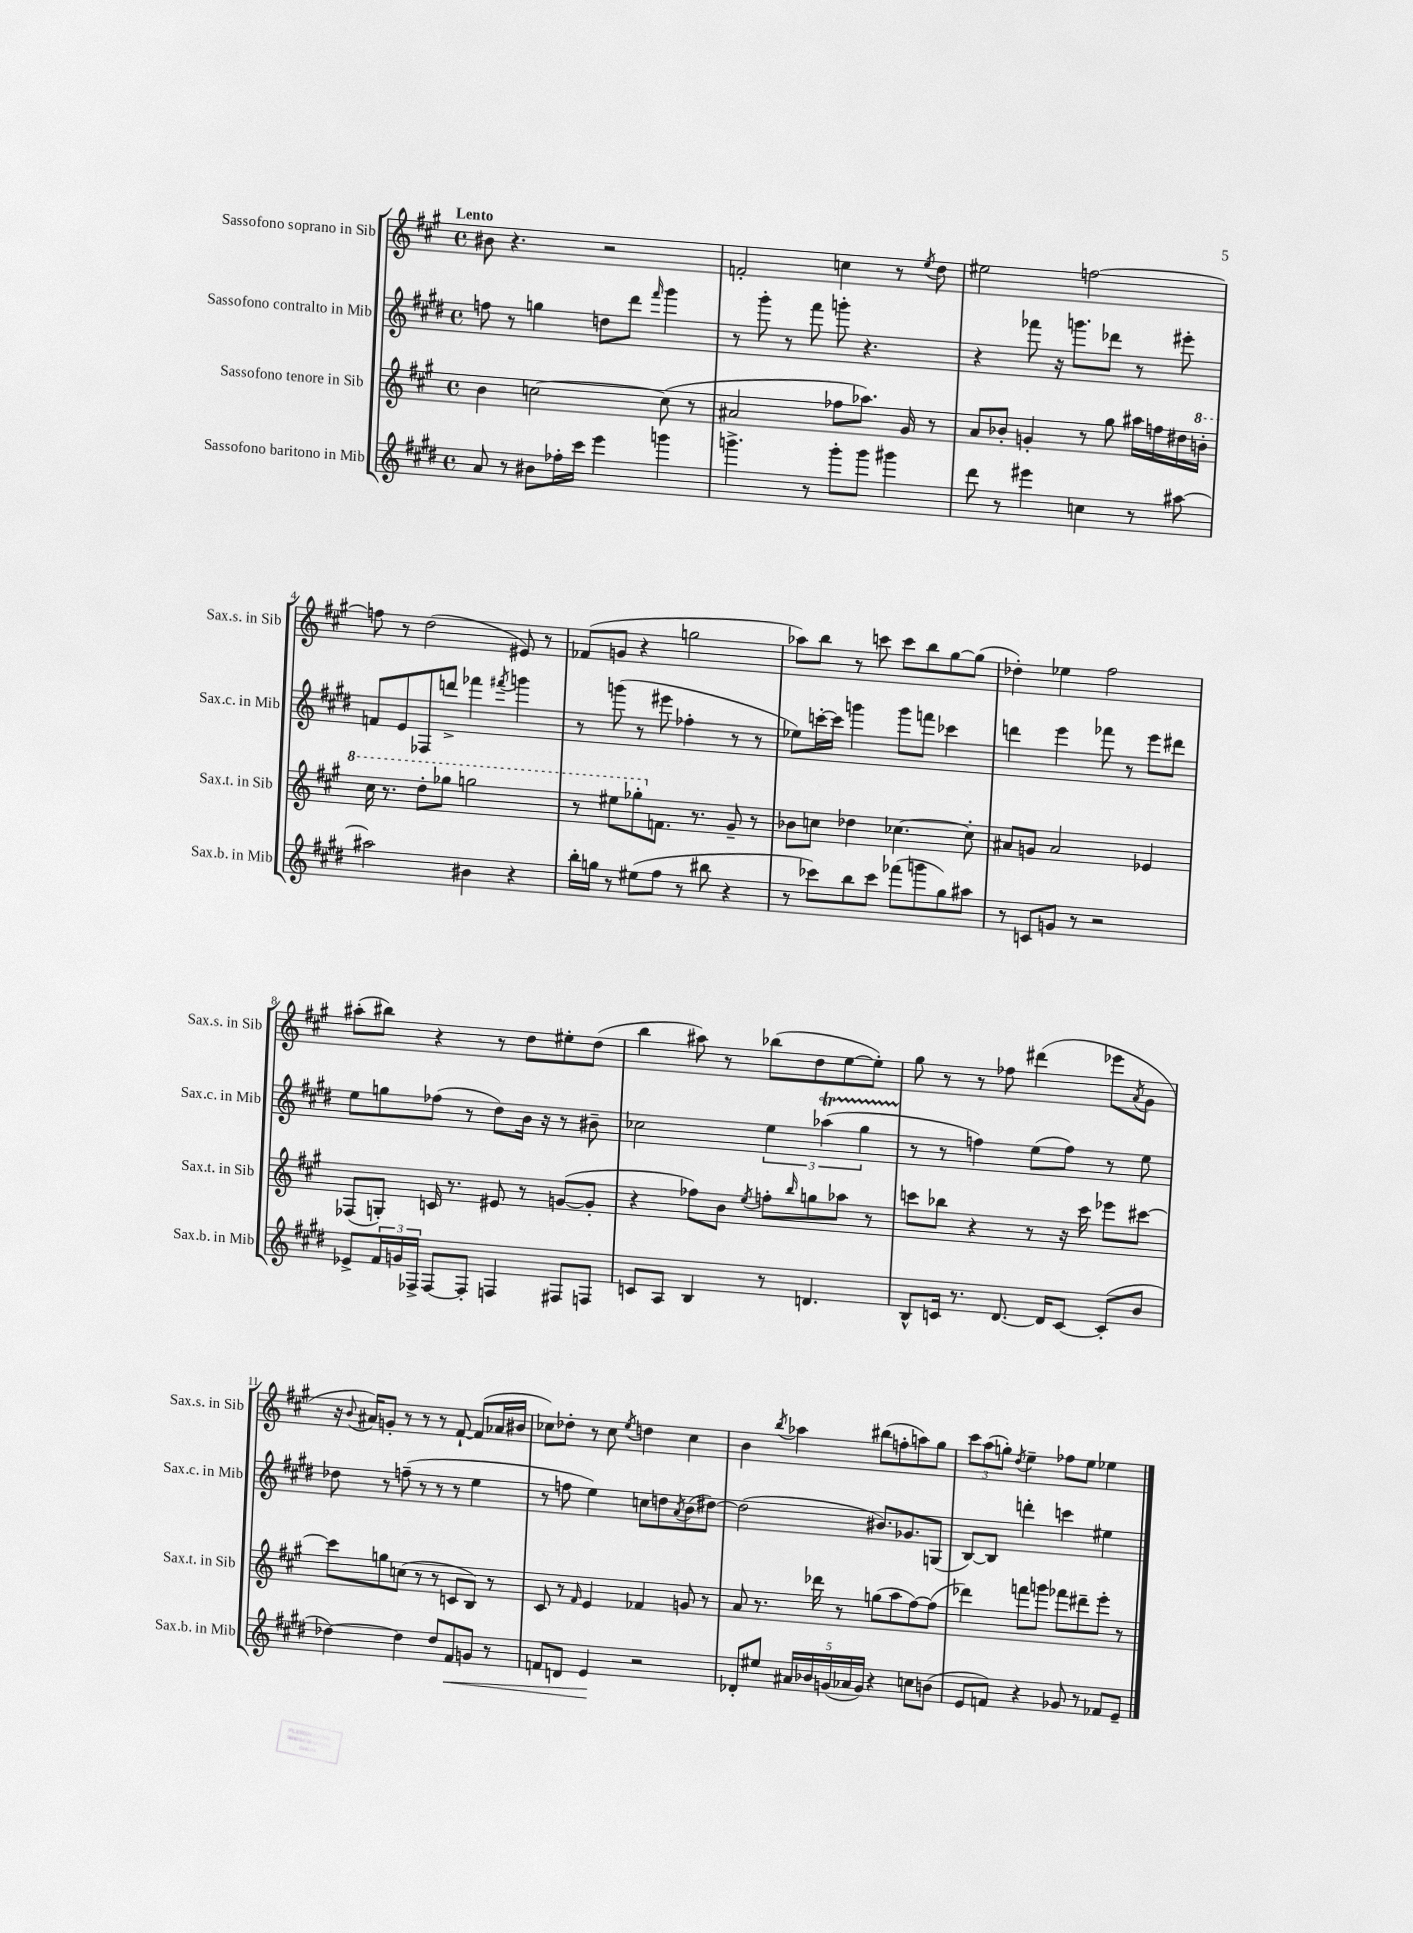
<<
\new StaffGroup <<
\new Staff = "s0" \with { instrumentName = "Sassofono soprano in Sib" shortInstrumentName = "Sax.s. in Sib" } {
    \clef treble \key a \major \defaultTimeSignature \time 4/4 \tempo "Lento"
    bis'8 r4. r2 |
    f'2-. c''4 r8 \acciaccatura { e''8 } d''8 |
    eis''2 f''2~ |
    f''8 r8 d''2( eis'8) r8 |
    fes'8( g'8 r4 g''2 |
    aes''8) b''8 r8 c'''8 c'''8 b''8 gis''8~ gis''8( |
    des''4-.) ees''4 fis''2 |
    ais''8-.( bis''8) r4 r8 d''8 eis''8-. d''8( |
    b''4 ais''8) r8 bes''8( d''8 e''8~ e''8-.) |
    gis''8 r8 r8 fes''8 dis'''4( ees'''8 \acciaccatura { a'8 } gis'8 |
    r16 \appoggiatura { b'8 } ais'16) g'8-. r8 r8 r8 fis'8~-! fis'8( aes'16 bis'16 |
    ces''8) des''8-. r8 ces''8 \acciaccatura { e''8 } d''4 ces''4 |
    b'4 \acciaccatura { b''8 } aes''4 bis''8( f''8-. a''8) gis''8 |
    \tuplet 3/2 { cis'''8 a''8( g''8-.) } \acciaccatura { d''8 } e''4-- fes''8 e''8 ees''4 \bar "|." |
}
\new Staff = "s1" \with { instrumentName = "Sassofono contralto in Mib" shortInstrumentName = "Sax.c. in Mib" } {
    \clef treble \key e \major \defaultTimeSignature \time 4/4
    f''8 r8 g''4 d''8 dis'''8 \grace { fis'''16 } gis'''4 |
    r8 gis'''8-. r8 fis'''8 g'''8-. r4. |
    r4 fes'''8 r16 g'''8. des'''8 r8 eis'''8-. |
    f'8 e'8 fes8 d'''8-> fes'''4 \acciaccatura { fis'''8 } g'''4 |
    r8 g'''8( r8 eis'''8 fes''4-. r8 r8 |
    ees''8) c'''16~-. c'''16 g'''4 g'''8 f'''8 ces'''4 |
    d'''4 e'''4 fes'''8 r8 e'''8 dis'''8 |
    e''8 g''8 fes''8( r8 dis''8) b'16 r16 r8 bis'8-- |
    ces''2 \tuplet 3/2 { e''4 aes''4\startTrillSpan( gis''4 } |
    r8\stopTrillSpan r8 f''4) e''8( f''8) r8 e''8 |
    des''8 r8 f''8--( r8 r8 r8 e''4 |
    r8 f''8 e''4) c''8 d''8 \acciaccatura { a'8 } b'8( dis''8~) |
    dis''2( bis'8.) ges'8. g8( |
    b8~) b8 d'''4-. c'''4 eis''4 \bar "|." |
}
\new Staff = "s2" \with { instrumentName = "Sassofono tenore in Sib" shortInstrumentName = "Sax.t. in Sib" } {
    \clef treble \key a \major \defaultTimeSignature \time 4/4
    b'4 c''2~ c''8( r8 |
    ais'2 fes''8 aes''8.) gis'16 r8 |
    a'8 bes'8-. g'4-. r8 gis''8 ais''16 f''16 dis''16 \ottava #1 b''!16-. |
    cis'''16 r8. d'''8-. ges'''8 g'''2 |
    r8 eis'''8 ges'''8-. \ottava #0 f'8. r8. gis'8-- r8 |
    bes'8 c''8 des''4 ces''4.~ ces''8-. |
    ais'8 g'8 ais'2 ees'4 |
    fes8( g8-.) c'16 r8. eis'8 r8 g'8~( g'8-. |
    r4 fes''8) b'8 \acciaccatura { e''8 } f''8-. \grace { b''16 } g''8 aes''8 r8 |
    c'''8 bes''8 r4 r8 r16 c'''16 ees'''8 cis'''8~ |
    cis'''8 g''8 c''8( r8 r8 c'8 b8) r8 |
    cis'8 r8 \grace { fis'16 } e'4 fes'4 g'8 r8 |
    a'8 r8. des'''16 r8 g''8( a''8 fis''8~) fis''8( |
    des'''4) f'''8 g'''8 fes'''8 dis'''8-- e'''8-. r8 \bar "|." |
}
\new Staff = "s3" \with { instrumentName = "Sassofono baritono in Mib" shortInstrumentName = "Sax.b. in Mib" } {
    \clef treble \key e \major \defaultTimeSignature \time 4/4
    a'8 r8 bis'8 fes''16-. cis'''16 e'''4 g'''4 |
    g'''4.-> r8 g'''8-. g'''8 gis'''4 |
    dis'''8 r8 eis'''4 c''4 r8 ais''8~ |
    ais''2 bis'4 r4 |
    b''16-. g''16 r8 eis''8( fis''8 r8 bis''8 r4 |
    r8 ces'''8) b''8 ces'''8 fes'''8( g'''8 gis''8) ais''8 |
    r8 c'8 g'8 r8 r2 |
    ees'8-> \tuplet 3/2 { fis'16 g'16 fes16-> } fes8~ fes8-. f4 fis8 f8 |
    c'8 a8 b4 r8 d'4. |
    b8-^ c'16 r8. dis'8.~ dis'16 c'8~ c'8-.( b'8 |
    des''4~) des''4 des''8 fis'8\< g'8 r8 |
    f'8 d'8 e'4\! r2 |
    des'8-. eis''8 \tuplet 5/4 { ais'16 bes'16 g'16( aes'16 g'16) } r4 c''8 b'8( |
    e'8 f'8) r4 ges'8 r8 fes'8 e'8-- \bar "|." |
}
>>
>>
